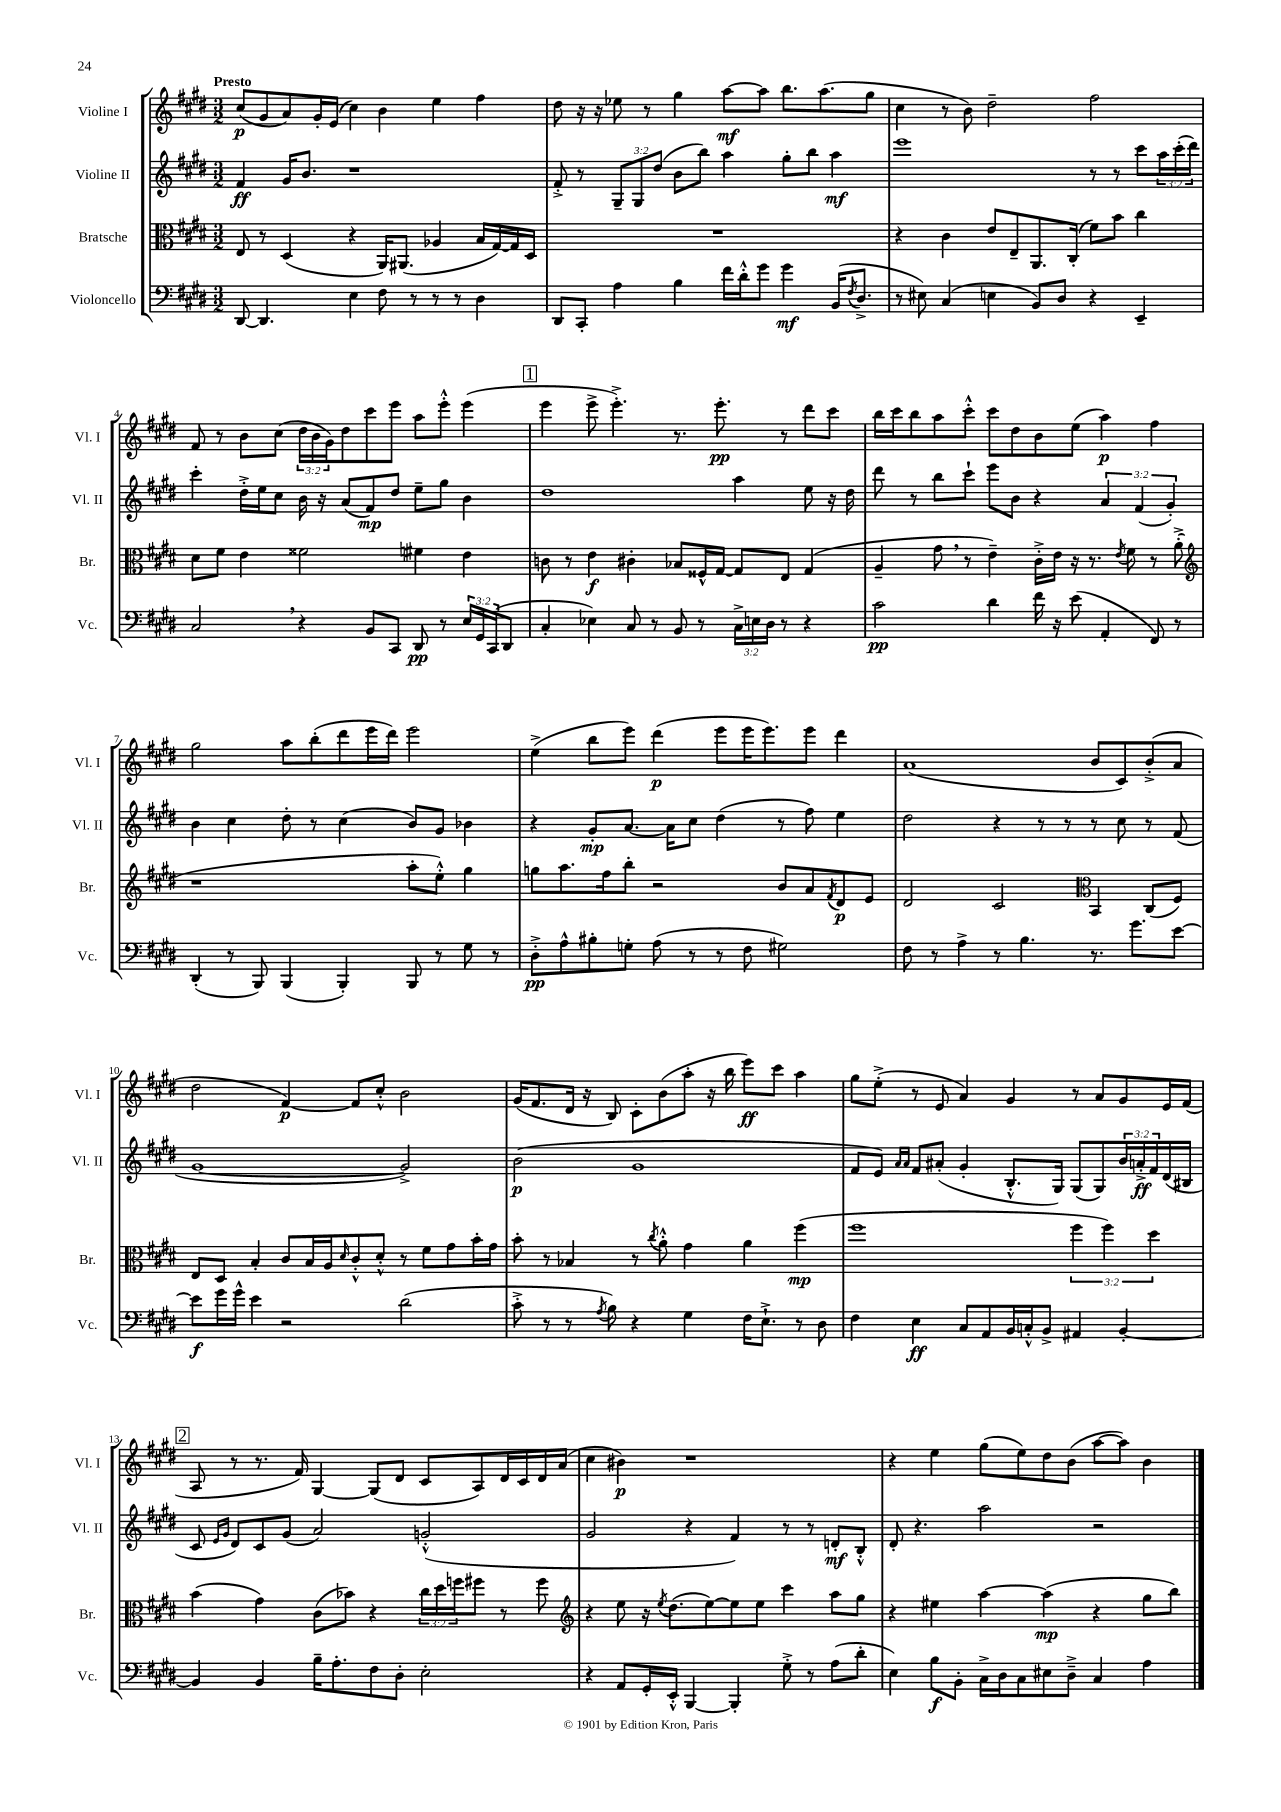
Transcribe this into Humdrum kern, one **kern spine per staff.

**kern	**dynam	**kern	**dynam	**kern	**dynam	**kern	**dynam
*part4	*part4	*part3	*part3	*part2	*part2	*part1	*part1
*staff4	*staff4	*staff3	*staff3	*staff2	*staff2	*staff1	*staff1
*I"Violoncello	*	*I"Bratsche	*	*I"Violine II	*	*I"Violine I	*
*I'Vc.	*	*I'Br.	*	*I'Vl. II	*	*I'Vl. I	*
*clefF4	*	*clefC3	*	*clefG2	*	*clefG2	*
*k[f#c#g#d#]	*	*k[f#c#g#d#]	*	*k[f#c#g#d#]	*	*k[f#c#g#d#]	*
*M3/2	*	*M3/2	*	*M3/2	*	*M3/2	*
=1	=1	=1	=1	=1	=1	=1	=1
!	!	!	!	!	!	!LO:TX:a:B:t=Presto	!
[8DD#/	.	8E/	.	4f#/	ff	(8cc#/L	p
4.DD#/]	.	8r	.	.	.	8g#/	.
.	.	(4D#/	.	16g#/KL	.	8a/)	.
.	.	.	.	8.b/J	.	.	.
.	.	.	.	.	.	16g#'/L	.
.	.	.	.	.	.	(16e/JJ	.
4E\	.	4r	.	1r	.	4cc#\)	.
8F#\	.	16AA/KL)	.	.	.	4b\	.
.	.	(8.AA#X/J	.	.	.	.	.
8r	.	.	.	.	.	.	.
8r	.	4A-X/	.	.	.	4ee\	.
8r	.	.	.	.	.	.	.
4D#\	.	16B/LL	.	.	.	4ff#\	.
.	.	[16G#/)	.	.	.	.	.
.	.	16G#/]	.	.	.	.	.
.	.	16D#/JJ	.	.	.	.	.
=2	=2	=2	=2	=2	=2	=2	=2
8DD#/L	.	1.r	.	8f#'^/	.	8dd#\	.
8CC#'/J	.	.	.	8r	.	16r	.
.	.	.	.	.	.	16r	.
4A\	.	.	.	12G#~/L	.	8ee-X\	.
.	.	.	.	12G#/	.	.	.
.	.	.	.	.	.	8r	.
.	.	.	.	(12dd#/J	.	.	.
4B\	.	.	.	8b\L	.	4gg#\	.
.	.	.	.	8bb\J)	.	.	.
16f#\LL	.	.	.	4aa\	.	[8aa\L	mf
16d#'^^\J	.	.	.	.	.	.	.
8g#\J	.	.	.	.	.	8aa\J]	.
4g#\	mf	.	.	8gg#'\L	.	8.bb\L	.
.	.	.	.	8bb\J	.	.	.
.	.	.	.	.	.	(8.aa\	.
(16BB/KL	.	.	.	4aa\	mf	.	.
8qF#/	.	.	.	.	.	.	.
8.D#^/J	.	.	.	.	.	.	.
.	.	.	.	.	.	8gg#\J	.
=3	=3	=3	=3	=3	=3	=3	=3
8r	.	4r	.	1eee	.	4cc#\	.
8E#X\)	.	.	.	.	.	.	.
(4C#/	.	4c#\	.	.	.	8r	.
.	.	.	.	.	.	8b\)	.
4En\	.	8e/L	.	.	.	2dd#~\	.
.	.	8E~/	.	.	.	.	.
8BB/L)	.	8.AA/	.	.	.	.	.
8D#/J	.	.	.	.	.	.	.
.	.	(16C#'/Jk	.	.	.	.	.
4r	.	8f#\L)	.	8r	.	2ff#\	.
.	.	8b\J	.	8r	.	.	.
4EE~/	.	4cc#\	.	8ccc#\L	.	.	.
.	.	.	.	24aa\L	.	.	.
.	.	.	.	(24ccc#'\	.	.	.
.	.	.	.	24ddd#\JJ)	.	.	.
!!LO:LB:g=z
=4	=4	=4	=4	=4	=4	=4	=4
2C#,/	.	8d#\L	.	4ccc#'\	.	8f#/	.
.	.	8f#\J	.	.	.	8r	.
.	.	4e\	.	16dd#'^\LL	.	8b\L	.
.	.	.	.	16ee\J	.	.	.
.	.	.	.	8cc#\J	.	(8cc#\J	.
4r	.	2f##X\	.	16b\	.	24dd#\LL	.
.	.	.	.	.	.	24b\	.
.	.	.	.	16r	.	.	.
.	.	.	.	.	.	24g#\J)	.
.	.	.	.	(8a/L	.	8dd#\	.
8BB/L	.	.	.	8f#/)	mp	8ccc#\	.
8CC#/J	.	.	.	8dd#/J	.	8eee\J	.
8DD#/	pp	4f#X\	.	8ee~\L	.	8aa\L	.
8r	.	.	.	8gg#\J	.	8eee'^^\J	.
24E/LL	.	4e\	.	4b\	.	(4eee\	.
24GG#/	.	.	.	.	.	.	.
(24CC#/J	.	.	.	.	.	.	.
8DD#/J	.	.	.	.	.	.	.
!!LO:REH:place=s1:t=1
=5	=5	=5	=5	=5	=5	=5	=5
4C#'/	.	8cn\	.	1dd#	.	4eee\	.
.	.	8r	.	.	.	.	.
4E-X\)	.	4e\	f	.	.	8eee^\	.
.	.	.	.	.	.	4.eee'^\)	.
8C#/	.	4c#X'\	.	.	.	.	.
8r	.	.	.	.	.	.	.
8BB/	.	8B-X/L	.	.	.	8.r	.
8r	.	16F##X^^/L	.	.	.	.	.
.	.	[16G#/JJ	.	.	.	8.eee'\	pp
24C#^\LL	.	8G#/L]	.	4aa\	.	.	.
24En\	.	.	.	.	.	.	.
24D#\JJ	.	.	.	.	.	.	.
8r	.	8E/J	.	.	.	8r	.
4r	.	(4G#/	.	8ee\	.	8ddd#\L	.
.	.	.	.	16r	.	8ccc#\J	.
.	.	.	.	16dd#\	.	.	.
=6	=6	=6	=6	=6	=6	=6	=6
2c#\	pp	4A~/	.	8ddd#\	.	16bb\LL	.
.	.	.	.	.	.	16ccc#\J	.
.	.	.	.	8r	.	8bb\	.
.	.	8g#,\	.	8bb\L	.	8aa\	.
.	.	8r	.	8ccc#`\J	.	8ccc#'^^\J	.
4d#\	.	4e~\)	.	8eee\L	.	8ccc#\L	.
.	.	.	.	8b\J	.	8dd#\	.
16f#\	.	16c#'^\LL	.	4r	.	8b\	.
16r	.	16e\JJ	.	.	.	.	.
(8e\	.	16r	.	.	.	(8ee\J	.
.	.	8.r	.	.	.	.	.
4AA'/	.	.	.	6a/	.	4aa\)	p
.	.	8qe/	.	.	.	.	.
.	.	8f#\	.	.	.	.	.
.	.	.	.	(6f#/	.	.	.
8FF#/)	.	8r	.	.	.	4ff#\	.
.	.	.	.	6g#'/)	.	.	.
8r	.	(8a'^\	.	.	.	.	.
!!LO:LB:g=z
=7	=7	=7	=7	=7	=7	=7	=7
*	*	*clefG2	*	*	*	*	*
(4DD#'/	.	1r	.	4b\	.	2gg#\	.
8r	.	.	.	4cc#\	.	.	.
8BBB/)	.	.	.	.	.	.	.
(4BBB/	.	.	.	8dd#'\	.	8aa\L	.
.	.	.	.	8r	.	(8bb'\	.
4BBB'/)	.	.	.	(4cc#\	.	8ddd#\	.
.	.	.	.	.	.	16eee\L	.
.	.	.	.	.	.	16ddd#\JJ)	.
8BBB/	.	8aa'\L	.	8b/L)	.	2eee\	.
8r	.	8ee'^^\J)	.	8g#/J	.	.	.
8G#\	.	4gg#\	.	4b-X\	.	.	.
8r	.	.	.	.	.	.	.
=8	=8	=8	=8	=8	=8	=8	=8
8D#'^\L	pp	8ggn\L	.	4r	.	(4ee^\	.
8A^^\	.	8.aa\	.	.	.	.	.
8B#X'\	.	.	.	8g#'/L	mp	8bb\L	.
.	.	16ff#\k	.	.	.	.	.
8Gn'\J	.	8bb'\J	.	[8.a/J	.	8eee\J)	.
(8A\	.	2r	.	.	.	(4ddd#\	p
.	.	.	.	16a\KL]	.	.	.
8r	.	.	.	8cc#\J	.	.	.
8r	.	.	.	(4dd#\	.	8eee\L	.
8F#\	.	.	.	.	.	16eee\K	.
.	.	.	.	.	.	8.eee\)	.
2G#X\)	.	8b/L	.	8r	.	.	.
.	.	8a/	.	8ff#\)	.	8eee\J	.
.	.	8qf#/	.	.	.	.	.
.	.	8d#/	p	4ee\	.	4ddd#\	.
.	.	8e/J	.	.	.	.	.
=9	=9	=9	=9	=9	=9	=9	=9
8F#\	.	2d#/	.	2dd#\	.	(1a	.
8r	.	.	.	.	.	.	.
4A^\	.	.	.	.	.	.	.
8r	.	2c#/	.	4r	.	.	.
4.B\	.	.	.	.	.	.	.
.	.	.	.	8r	.	.	.
.	.	.	.	8r	.	.	.
*	*	*clefC3	*	*	*	*	*
8.r	.	4BB/	.	8r	.	8b/L	.
.	.	.	.	8cc#\	.	8c#/)	.
8.g#\L	.	.	.	.	.	.	.
.	.	(8C#/L	.	8r	.	(8b'^/	.
[8e\J	.	8F#/J)	.	(8f#/	.	8a/J	.
!!LO:LB:g=z
=10	=10	=10	=10	=10	=10	=10	=10
8e\L]	f	8E/L	.	[1g#	.	2dd#\	.
16g#\L	.	8D#/J	.	.	.	.	.
16g#^^\JJ	.	.	.	.	.	.	.
4e\	.	4B'/	.	.	.	.	.
2r	.	8c#/L	.	.	.	[4f#/)	p
.	.	16B/L	.	.	.	.	.
.	.	16A/J	.	.	.	.	.
.	.	16qqd#/	.	.	.	.	.
.	.	8c#'^^/	.	.	.	8f#/L]	.
.	.	8d#'^^/J	.	.	.	8cc#'^^/J	.
(2d#\	.	8r	.	2g#^/])	.	2b\	.
.	.	8f#\L	.	.	.	.	.
.	.	8g#\	.	.	.	.	.
.	.	16b'\L	.	.	.	.	.
.	.	16g#\JJ	.	.	.	.	.
=11	=11	=11	=11	=11	=11	=11	=11
8c#'^\	.	8b'\	.	(2b\	p	(16g#/KL	.
.	.	.	.	.	.	8.f#/	.
8r	.	8r	.	.	.	.	.
8r	.	4B-X/	.	.	.	16d#/Jk	.
.	.	.	.	.	.	16r	.
8qA/	.	.	.	.	.	.	.
8B\)	.	.	.	.	.	8B/)	.
4r	.	8r	.	1g#	.	8c#'\L	.
.	.	8qcc#/	.	.	.	.	.
.	.	8a'^^\	.	.	.	(8b\	.
4G#\	.	4g#\	.	.	.	8aa'\J	.
.	.	.	.	.	.	16r	.
.	.	.	.	.	.	16bb\	.
16F#\KL	.	4a\	.	.	.	8eee\L)	ff
8.E`^\J	.	.	.	.	.	.	.
.	.	.	.	.	.	8ccc#\J	.
8r	.	(4ff#\	mp	.	.	4aa\	.
8D#\	.	.	.	.	.	.	.
=12	=12	=12	=12	=12	=12	=12	=12
4F#\	.	1ff#	.	8f#/L	.	8gg#\L	.
.	.	.	.	8e/J)	.	(8ee'^\J	.
.	.	.	.	16qqa/LL	.	.	.
.	.	.	.	16qqa/JJ	.	.	.
4E\	ff	.	.	8f#/L	.	8r	.
.	.	.	.	(8a#X'/J	.	8e/	.
8C#/L	.	.	.	4g#'/	.	4a/)	.
8AA/	.	.	.	.	.	.	.
16BB/L	.	.	.	8.B'^^/L	.	4g#/	.
16Cn'^^/J	.	.	.	.	.	.	.
8BB^/J	.	.	.	.	.	.	.
.	.	.	.	16G#/Jk)	.	.	.
4AA#X/	.	6ff#\	.	(8G#/L	.	8r	.
.	.	.	.	8G#/)	.	8a/L	.
.	.	6ff#\)	.	.	.	.	.
[4BB'/	.	.	.	24b/L	.	8g#/	.
.	.	.	.	24an'^/	ff	.	.
.	.	6dd#\	.	24f#/	.	.	.
.	.	.	.	(16d#/	.	16e/L	.
.	.	.	.	16B#X/JJ	.	(16f#/JJ	.
!!LO:LB:g=z
!!LO:REH:place=s1:t=2
=13	=13	=13	=13	=13	=13	=13	=13
4BB/]	.	(4b\	.	8c#/	.	8A/	.
.	.	.	.	16qqe/LL	.	.	.
.	.	.	.	16qqg#/JJ	.	.	.
.	.	.	.	8d#/L)	.	8r	.
4BB/	.	4g#\)	.	8c#/	.	8.r	.
.	.	.	.	(8g#/J	.	.	.
.	.	.	.	.	.	16f#/)	.
16B~\KL	.	(8c#\L	.	2a/)	.	[4G#/	.
8.A'\	.	.	.	.	.	.	.
.	.	8b-X\J)	.	.	.	.	.
8F#\	.	4r	.	.	.	(8G#/L]	.
8D#'\J	.	.	.	.	.	8d#/J	.
2E'\	.	24cc#\LL	.	(2gn'^^/	.	8c#/L	.
.	.	24dd#\	.	.	.	.	.
.	.	24ffn\J	.	.	.	.	.
.	.	8ff#X\J	.	.	.	8A/)	.
.	.	8r	.	.	.	16d#/L	.
.	.	.	.	.	.	16c#/	.
.	.	8ff#\	.	.	.	16d#/	.
.	.	.	.	.	.	(16a/JJ	.
=14	=14	=14	=14	=14	=14	=14	=14
*	*	*clefG2	*	*	*	*	*
4r	.	4r	.	2g#/	.	4cc#\	.
8AA/L	.	8ee\	.	.	.	4b#X\)	p
16GG#'/L	.	16r	.	.	.	.	.
.	.	8qee/	.	.	.	.	.
16EE'^^/JJ	.	(8.dd#\L	.	.	.	.	.
[4BBB/	.	.	.	4r	.	1r	.
.	.	[8ee\)	.	.	.	.	.
4BBB'/]	.	8ee\]	.	4f#/)	.	.	.
.	.	8ee\J	.	.	.	.	.
8G#'^\	.	4ccc#\	.	8r	.	.	.
8r	.	.	.	8r	.	.	.
(8A\L	.	8aa\L	.	8dn'/L	mf	.	.
8d#'\J	.	8gg#\J	.	8B'^^/J	.	.	.
=15	=15	=15	=15	=15	=15	=15	=15
4E\)	.	4r	.	8d#'/	.	4r	.
.	.	.	.	4.r	.	.	.
8B\L	f	4ee#X\	.	.	.	4ee\	.
8BB'\J	.	.	.	.	.	.	.
16C#^\LL	.	[4aa\	.	2aa\	.	(8gg#\L	.
16D#\J	.	.	.	.	.	.	.
8C#\	.	.	.	.	.	8ee\)	.
8E#X\	.	(4aa\]	mp	.	.	8dd#\	.
8D#~^\J	.	.	.	.	.	(8b\J	.
4C#/	.	4r	.	2r	.	[8aa\L	.
.	.	.	.	.	.	8aa\J])	.
4A\	.	8gg#\L	.	.	.	4b\	.
.	.	8bb\J)	.	.	.	.	.
==	==	==	==	==	==	==	==
*-	*-	*-	*-	*-	*-	*-	*-
